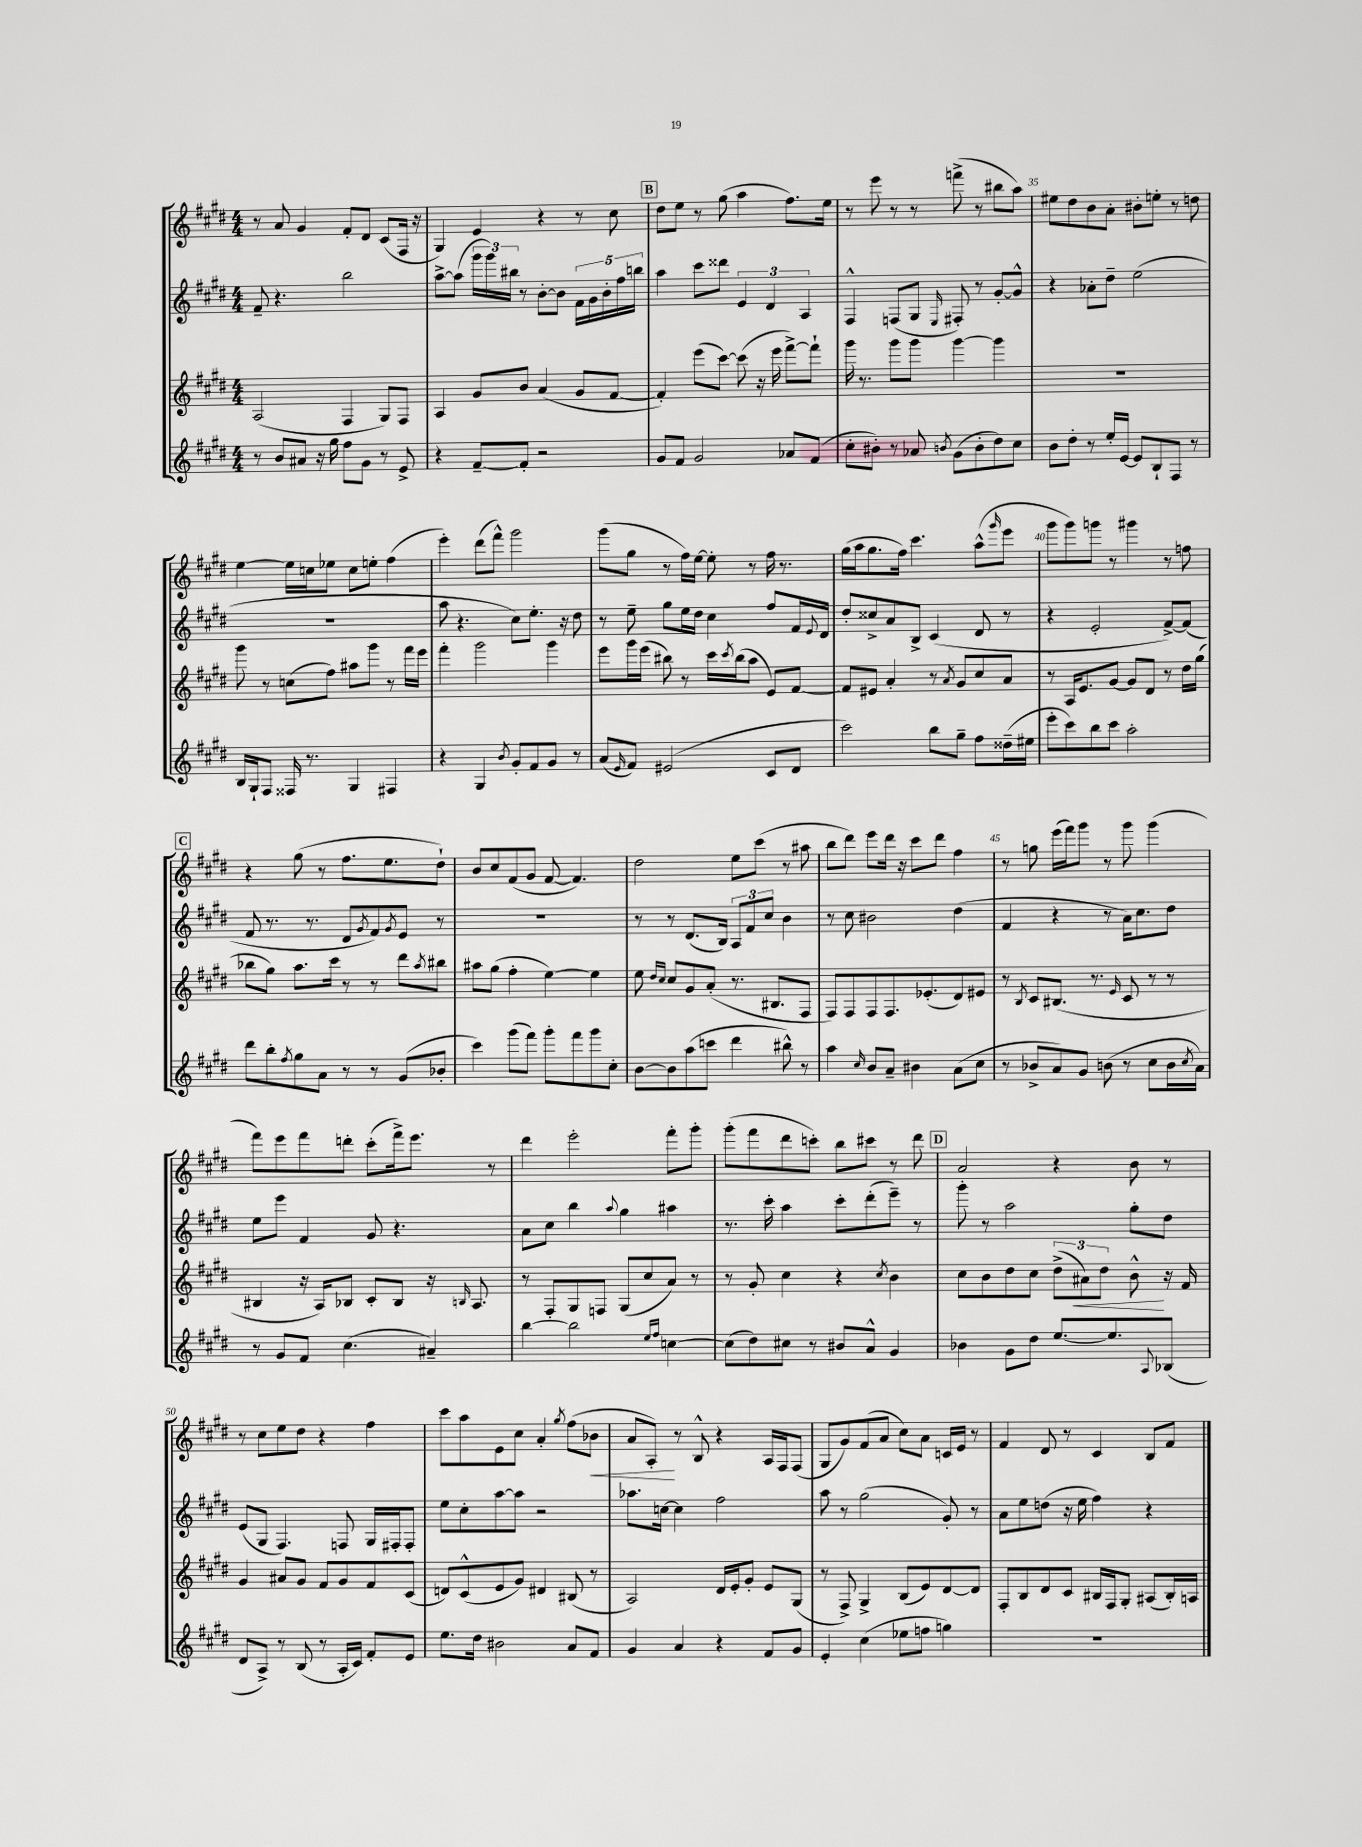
<<
\new StaffGroup <<
\new Staff = "s0" {
    \clef treble \key e \major \numericTimeSignature \time 4/4
    r8 a'8 gis'4 fis'8-. dis'8 cis'8( fis16 r16 |
    gis4) e'4 r4 r8 cis''8 |
    \mark \markup { \box "B" } dis''8 e''8 r8 gis''8( a''4 fis''8.) e''16 |
    r8 e'''8 r8 r8 f'''8->( r8 bis''8 a''8) |
    eis''8 dis''8 b'8 a'8-. bis'8-. e''8-. r8 d''8 |
    e''4~ e''16 c''16 ees''8 c''8 e''8-. fis''4( |
    e'''4-.) dis'''8( fis'''8-^) gis'''2 |
    gis'''8( gis''8 r8 fis''16) e''16~ e''8-. r8 fis''16 r8. |
    gis''16( a''16 gis''8. fis''16) cis'''4. a''8-^( \grace { gis'''16 } e'''8 |
    gis'''8 gis'''8) g'''8 r8 gis'''4 r8 f''8 |
    \mark \markup { \box "C" } r4 gis''8( r8 fis''8. e''8. dis''8-!) |
    b'8 cis''8 fis'8( gis'8 fis'8~ fis'4.) |
    dis''2 e''8 cis'''8( r8 ais''8 |
    b''8 dis'''8) e'''8 dis'''16 r16 cis'''8 dis'''8 fis''4 |
    r8 g''8 e'''16( fis'''16) gis'''8 r8 gis'''8 gis'''4( |
    fis'''8) e'''8 fis'''8 d'''8-. cis'''8-.( fis'''16->) e'''8. r8 |
    dis'''4 e'''2-. fis'''8-. gis'''8-. |
    gis'''8-.( fis'''8 dis'''8 c'''8-.) b''8 cis'''8 r8 dis'''8 |
    \mark \markup { \box "D" } a'2 r4 b'8 r8 |
    r8 cis''8 e''8 dis''8 r4 fis''4 |
    cis'''8 a''8 e'8 cis''8 a'4-. \acciaccatura { gis''8 } fis''8( bes'8\< |
    a'8 a8-.\!) r8 b8-^ r4 a16 fis16 fis8( |
    gis8 gis'8) fis'8( a'8 cis''8) a'8 c'16 e'16 r8 |
    fis'4 dis'8 r8 cis'4 b8 fis'8 \bar "|." |
}
\new Staff = "s1" {
    \clef treble \key e \major \numericTimeSignature \time 4/4
    fis'8-- r4. b''2 |
    a''8~-> a''8( \tuplet 3/2 { gis'''16 gis'''16) bis''16 } r8 b'8~-. b'8 \tuplet 5/4 { fis'16 gis'16 b'16-. fis''16 b''16 } |
    \mark \markup { \box "B" } a''4 cis'''8 disis'''8 \tuplet 3/2 { e'4 dis'4 a4 } |
    fis4-^ f8( gis8 \grace { e16 } fis8-.) r8 gis'8~-. gis'8-^ |
    r4 aes'8-. dis''8-- e''2( |
    R1 |
    a''8 r4. cis''8) e''8.-. r16 dis''8 |
    r8 e''8-- gis''8 e''16 dis''16 cis''4 fis''8 fis'16 \appoggiatura { e'8 } dis'16 |
    dis''8-. cisis''8-> a'8 b8-> cis'4( dis'8 r8 |
    r4 e'2-. fis'8~->) fis'8( |
    \mark \markup { \box "C" } fis'8 r8. r8. dis'8 \acciaccatura { gis'8 } fis'8) \acciaccatura { gis'8 } e'8 r8 |
    R1 |
    r8 r8 dis'8.( b16) \tuplet 3/2 { a8 fis'8 cis''8 } b'4 |
    r8 cis''8 bis'2 dis''4( |
    fis'4 r4 r8 a'16) cis''8. dis''8 |
    e''8 e'''8 fis'4 gis'8 r4. |
    a'8 cis''8 b''4 \appoggiatura { a''8 } gis''4 ais''4 |
    r8. cis'''16-. a''4 cis'''8-. dis'''8-.( e'''8--) r8 |
    \mark \markup { \box "D" } gis'''8-. r8 a''2 gis''8-. dis''8 |
    e'8( gis8 fis4.) f8 gis16 fis16-. fis8-. |
    e''8 cis''8-. a''8~ a''8 r2 |
    aes''8. c''16~ c''4 fis''2 |
    a''8 r8 gis''2( gis'8-.) r8 |
    a'8 e''8 d''8( r16 e''16 fis''4) r4 \bar "|." |
}
\new Staff = "s2" {
    \clef treble \key e \major \numericTimeSignature \time 4/4
    a2( fis4 gis8) fis8 |
    a4 gis'8 b'8 a'4( gis'8 fis'8~ |
    \mark \markup { \box "B" } fis'4-.) e'''8( cis'''8~) cis'''8( r16 e'''16 fis'''8~->) fis'''8-! |
    gis'''16 r8. gis'''8 gis'''8 gis'''4~ gis'''4 |
    R1 |
    gis'''8 r8 c''8( fis''8) ais''8 gis'''8 r8 fis'''16 e'''16 |
    fis'''4-. gis'''2 gis'''4 |
    e'''8 gis'''16 e'''16( bis''8) r8 cis'''16 \acciaccatura { cis'''8 } bis''16( a''8 e'8) fis'8~ |
    fis'8 eis'8 a'4-. r8 \acciaccatura { a'8 } gis'8 cis''8 a'8 |
    r8 a16 e'8. gis'8~ gis'8 dis'8 r8 dis''16 gis''16( |
    \mark \markup { \box "C" } bes''8 gis''8) a''8. cis'''16 r8 r8 dis'''8 \acciaccatura { a''8 } bis''8 |
    ais''8 gis''8( fis''4-. e''4~) e''4 |
    e''8 \grace { dis''16 cis''16 } cis''8 gis'8 a'8-.( r8. bis8. fis8 |
    fis8) fis8 fis8 fis8. ees'8.-.( dis'8) eis'8 |
    r8 \acciaccatura { b8 } cis'8 bis8.( r8. \grace { e'16 } cis'8 r8 r8 |
    bis4 r16 a16) bes8 cis'8-. bes8 r16 \grace { b16 } a8. |
    r8 fis8-. gis8 f8 gis8( cis''8 a'8) r8 |
    r8 gis'8-. cis''4 r4 \acciaccatura { cis''8 } b'4 |
    \mark \markup { \box "D" } cis''8 b'8 dis''8 cis''8 \tuplet 3/2 { dis''8->( ais'8\<) dis''8 } b'8-^\! r16 fis'16 |
    gis'4 ais'8 gis'8 fis'8 gis'8 fis'8 cis'8( |
    d'8) cis'8-^( e'8 gis'8) dis'4 bis8( r8 |
    a2) dis'16 e'16-. gis'8-. e'8 gis8( |
    r8 fis8->) gis4-> b8( e'8) dis'8~ dis'8 |
    fis8-. b8 dis'8 cis'8 bis16 fis16 gis8-. ais8( bis16-.) a16 \bar "|." |
}
\new Staff = "s3" {
    \clef treble \key e \major \numericTimeSignature \time 4/4
    r8 b'8 ais'8 r16 gis''16 fis''8 gis'8 r8 e'8-> |
    r4 fis'8~-- fis'8-. r2 |
    \mark \markup { \box "B" } gis'8 fis'8 gis'2 aes'8 fis'8( |
    cis''8-. bis'8-.) r8 aes'8 \acciaccatura { b'8 } gis'8( b'8-. dis''8) cis''8 |
    b'8 dis''8-. r8 e''16-. e'16~ e'8 b8-! fis8 r8 |
    b16 gis16-! fis8 fisis16 r8. gis4 fis4 |
    r4 gis4 \acciaccatura { b'8 } gis'8-. fis'8 gis'8 r8 |
    a'8( \grace { e'16 } fis'8) eis'2( cis'8 dis'8 |
    cis'''2) b''8 gis''8-- fis''8 disis''16--( eis''16 |
    e'''8-. cis'''8) b''8 cis'''8 a''2-. |
    \mark \markup { \box "C" } dis'''8 b''8-. \acciaccatura { fis''8 } gis''8 a'8 r8 r8 gis'8( bes'8-. |
    cis'''4) gis'''8( fis'''8) gis'''8-. fis'''8 gis'''8 cis''8-. |
    b'8~ b'8 a''8( c'''8 dis'''4 bis''8-^) r8 |
    a''4 \grace { cis''16 } b'8 a'8-- bis'4 a'8( cis''8 |
    r8 bes'8-> a'8) gis'8 b'8( r8 cis''8 b'16 \acciaccatura { cis''8 } a'16) |
    r8 gis'8 fis'8 cis''4.( ais'4--) |
    b''4~ b''2 \grace { e''16 fis''16 } c''4~ |
    c''8( dis''8) cis''8 r8 bis'8 a'8-^ gis'4 |
    \mark \markup { \box "D" } bes'4 gis'8 dis''8 e''8.~ e''8. \appoggiatura { a8 } bes8( |
    dis'8 a8->) r8 b8( r8 a16-. cis'16) fis'8-. e'8 |
    e''8. dis''16 bis'2 a'8 fis'8 |
    gis'4 a'4 r4 fis'8 gis'8 |
    e'4-. cis''4( ees''8 f''8 g''4) |
    R1 \bar "|." |
}
>>
>>
\layout { \context { \Score currentBarNumber = #31 \override BarNumber.break-visibility = ##(#f #t #t) barNumberVisibility = #(every-nth-bar-number-visible 5) } }
